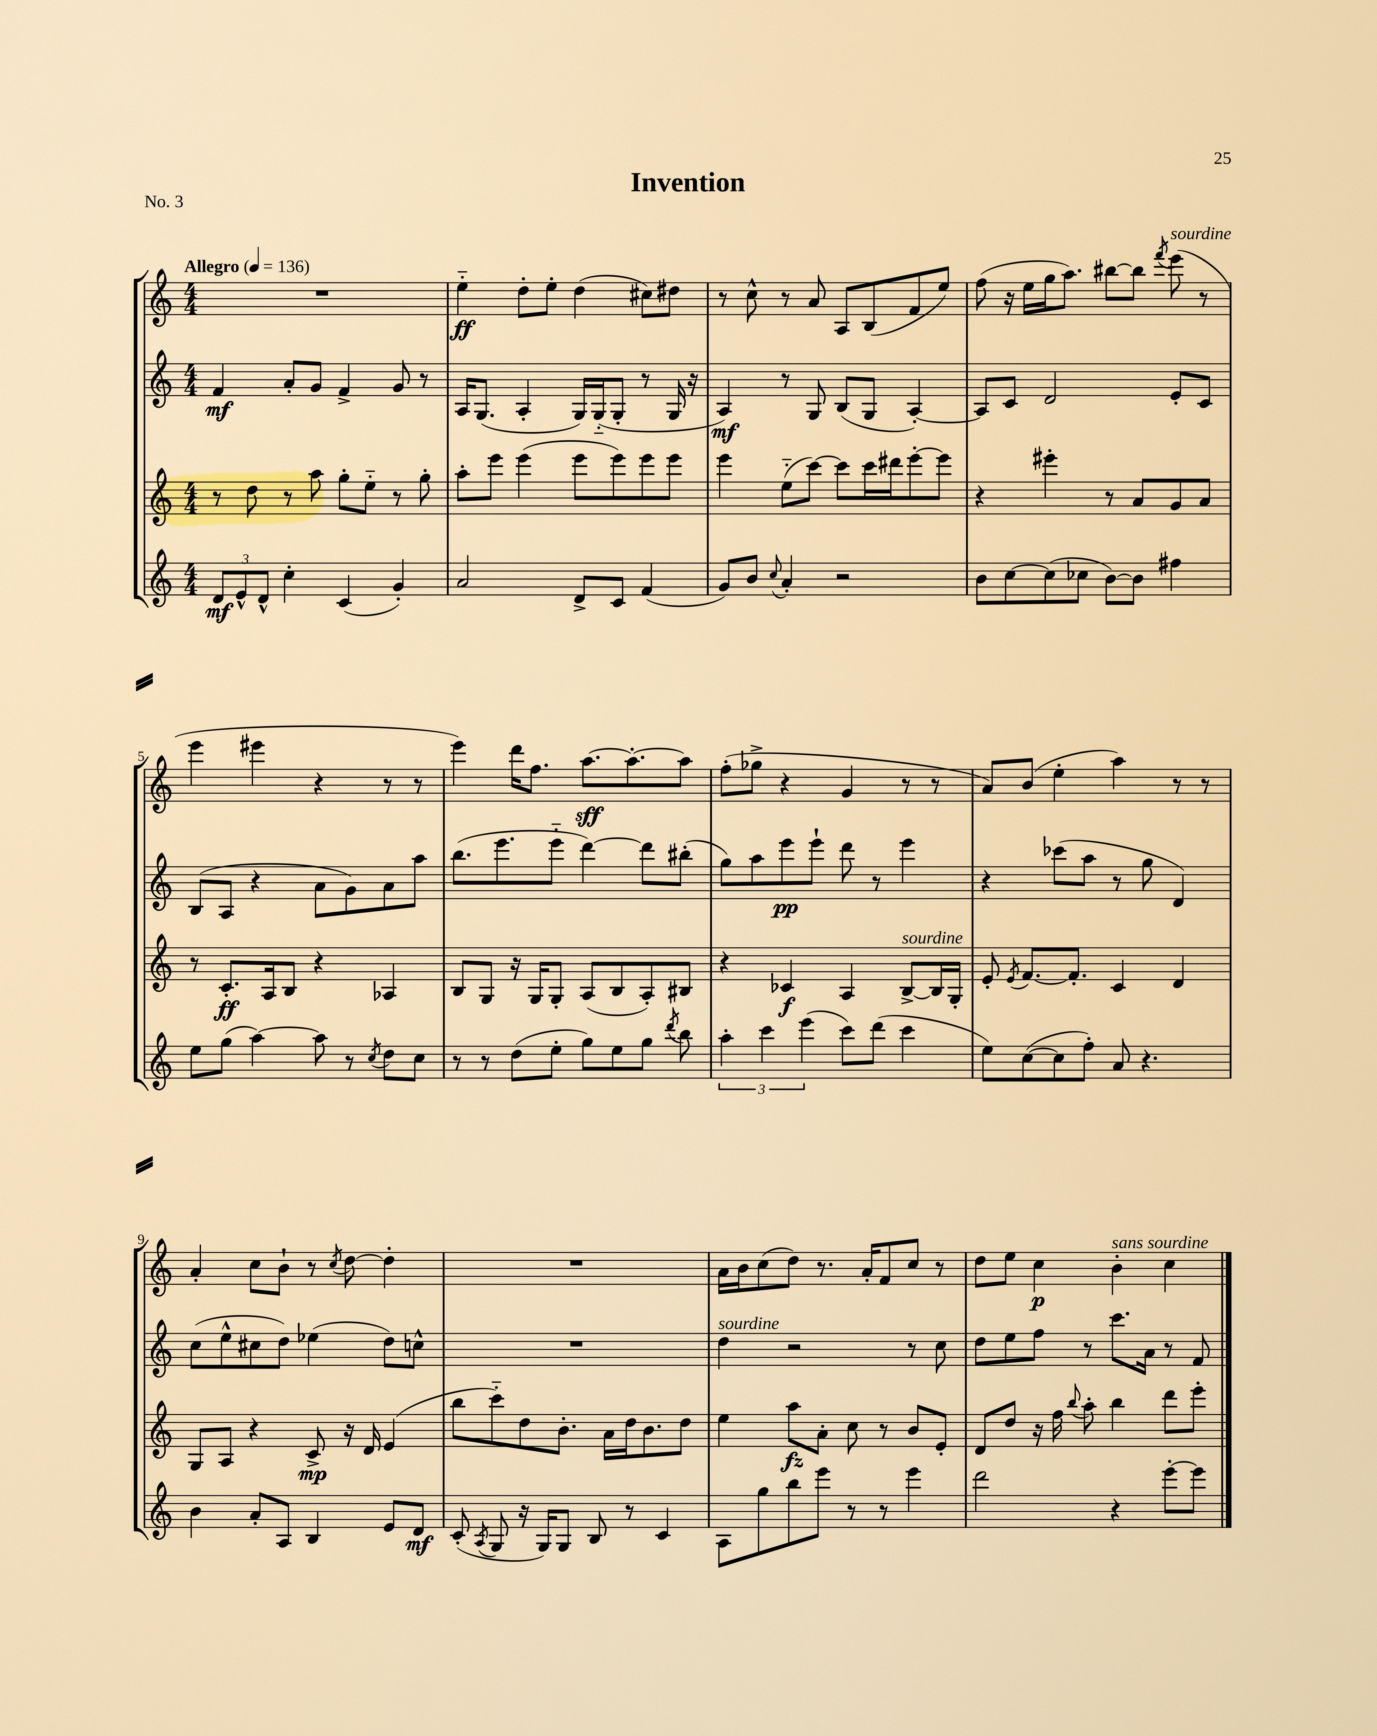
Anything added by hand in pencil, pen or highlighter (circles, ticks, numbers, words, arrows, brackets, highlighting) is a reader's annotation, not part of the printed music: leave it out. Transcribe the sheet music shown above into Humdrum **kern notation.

**kern	**kern	**kern	**kern
*staff4	*staff3	*staff2	*staff1
*clefG2	*clefG2	*clefG2	*clefG2
*k[]	*k[]	*k[]	*k[]
*M4/4	*M4/4	*M4/4	*M4/4
*MM136	*MM136	*MM136	*MM136
12d	8r	4f	1r
12e^^	.	.	.
.	8dd	.	.
12d^^	.	.	.
4cc'	8r	8a'	.
.	8aa	8g	.
(4c	8gg'	4f^	.
.	8ee'~	.	.
4g')	8r	8g	.
.	8gg'	8r	.
=	=	=	=
2a	8aa'	16A	4ee'~
.	.	(8.G	.
.	8eee	.	.
.	(4eee	4A'	8dd'
.	.	.	8ee'
8d^	8eee	16G)	(4dd
.	.	(16G'~	.
8c	8eee)	8G'	.
(4f	8eee	8r	8cc#)
.	8eee	16G	8dd#
.	.	16r	.
=	=	=	=
8g)	4eee	4A)	8r
8b	.	.	8cc^^
8qqcc	.	.	.
4a'	(8ee'~	8r	8r
.	[8ccc)	8G	8a
2r	8ccc]	(8B	8A
.	16ccc	8G	(8B
.	16ddd#	.	.
.	[8eee'	[4A')	8f
.	8eee]	.	8ee)
=	=	=	=
8b	4r	8A]	(8ff
[8cc	.	8c	16r
.	.	.	16ee
(8cc]	4eee#'	2d	16gg
.	.	.	8.aa)
8cc-	.	.	.
[8b)	8r	.	[8bb#
8b]	8a	.	8bb#]
.	.	.	8qfff
4ff#	8g	8e'	(8eee
.	8a	8c	8r
=	=	=	=
8ee	8r	(8B	4eee
(8gg	8.c'	8A	.
[4aa)	.	4r	4eee#
.	16A	.	.
.	8B	.	.
8aa]	4r	8a	4r
8r	.	8g)	.
8qcc	.	.	.
8dd	4A-	8a	8r
8cc	.	8aa	8r
=	=	=	=
8r	8B	(8.bb	4eee)
8r	8G	.	.
.	.	8.eee	.
(8dd	16r	.	16ddd
.	16G	.	8.ff
8ee'	8G'	8eee'~	.
8gg)	(8A	[4ddd)	[8.aa
8ee	8B	.	.
.	.	.	8.aa'_
8gg	8A')	8ddd]	.
8qddd	.	.	.
8bb	8B#	(8bb#'	8aa]
=	=	=	=
6aa'	4r	8gg)	(8ff'
.	.	8aa	8gg-^
6ccc	.	.	.
.	4c-	8eee	4r
(6eee	.	.	.
.	.	8eee`	.
8ccc)	4A	8ddd	4g
(8ddd	.	8r	.
4ccc	[8B^	4eee	8r
.	16B]	.	8r
.	16G'	.	.
=	=	=	=
8ee)	8e'	4r	8a)
.	8qe	.	.
([8cc	[8.f	.	(8b
8cc]	.	(8ccc-	4ee'
.	8.f']	.	.
8ff')	.	8aa	.
8a	4c	8r	4aa)
4.r	.	8gg	.
.	4d	4d)	8r
.	.	.	8r
=	=	=	=
4b	8G	(8cc	4a'
.	8A	8ee^^	.
8a'	4r	8cc#	8cc
8A	.	8dd)	8b`
4B	8c^	(4ee-	8r
.	.	.	8qcc
.	16r	.	[8dd
.	16d	.	.
8e	(4e	8dd)	4dd']
8d	.	8cc^^	.
=	=	=	=
(8c'	8bb	1r	1r
8qA	.	.	.
8G	8ccc'~)	.	.
16r	8dd	.	.
16G)	.	.	.
8G	8.b'	.	.
8B	.	.	.
.	16a	.	.
8r	16dd	.	.
.	8.b	.	.
4c	.	.	.
.	8dd	.	.
=	=	=	=
8A	4ee	4dd	16a
.	.	.	16b
8gg	.	.	(8cc
8bb	8aa	2r	8dd)
8eee	8a'	.	8.r
8r	8cc	.	.
.	.	.	16a'
8r	8r	.	8f
4eee	8b	8r	8cc
.	8e'	8cc	8r
=	=	=	=
2ddd	8d	8dd	8dd
.	8dd	8ee	8ee
.	16r	8ff	4cc
.	16ff	.	.
.	8qqbb	.	.
.	8aa'	8r	.
4r	4bb	8.ccc	4b'
.	.	16a	.
[8eee'	8ddd	8r	4cc
8eee]	8eee'	8f	.
==	==	==	==
*-	*-	*-	*-
